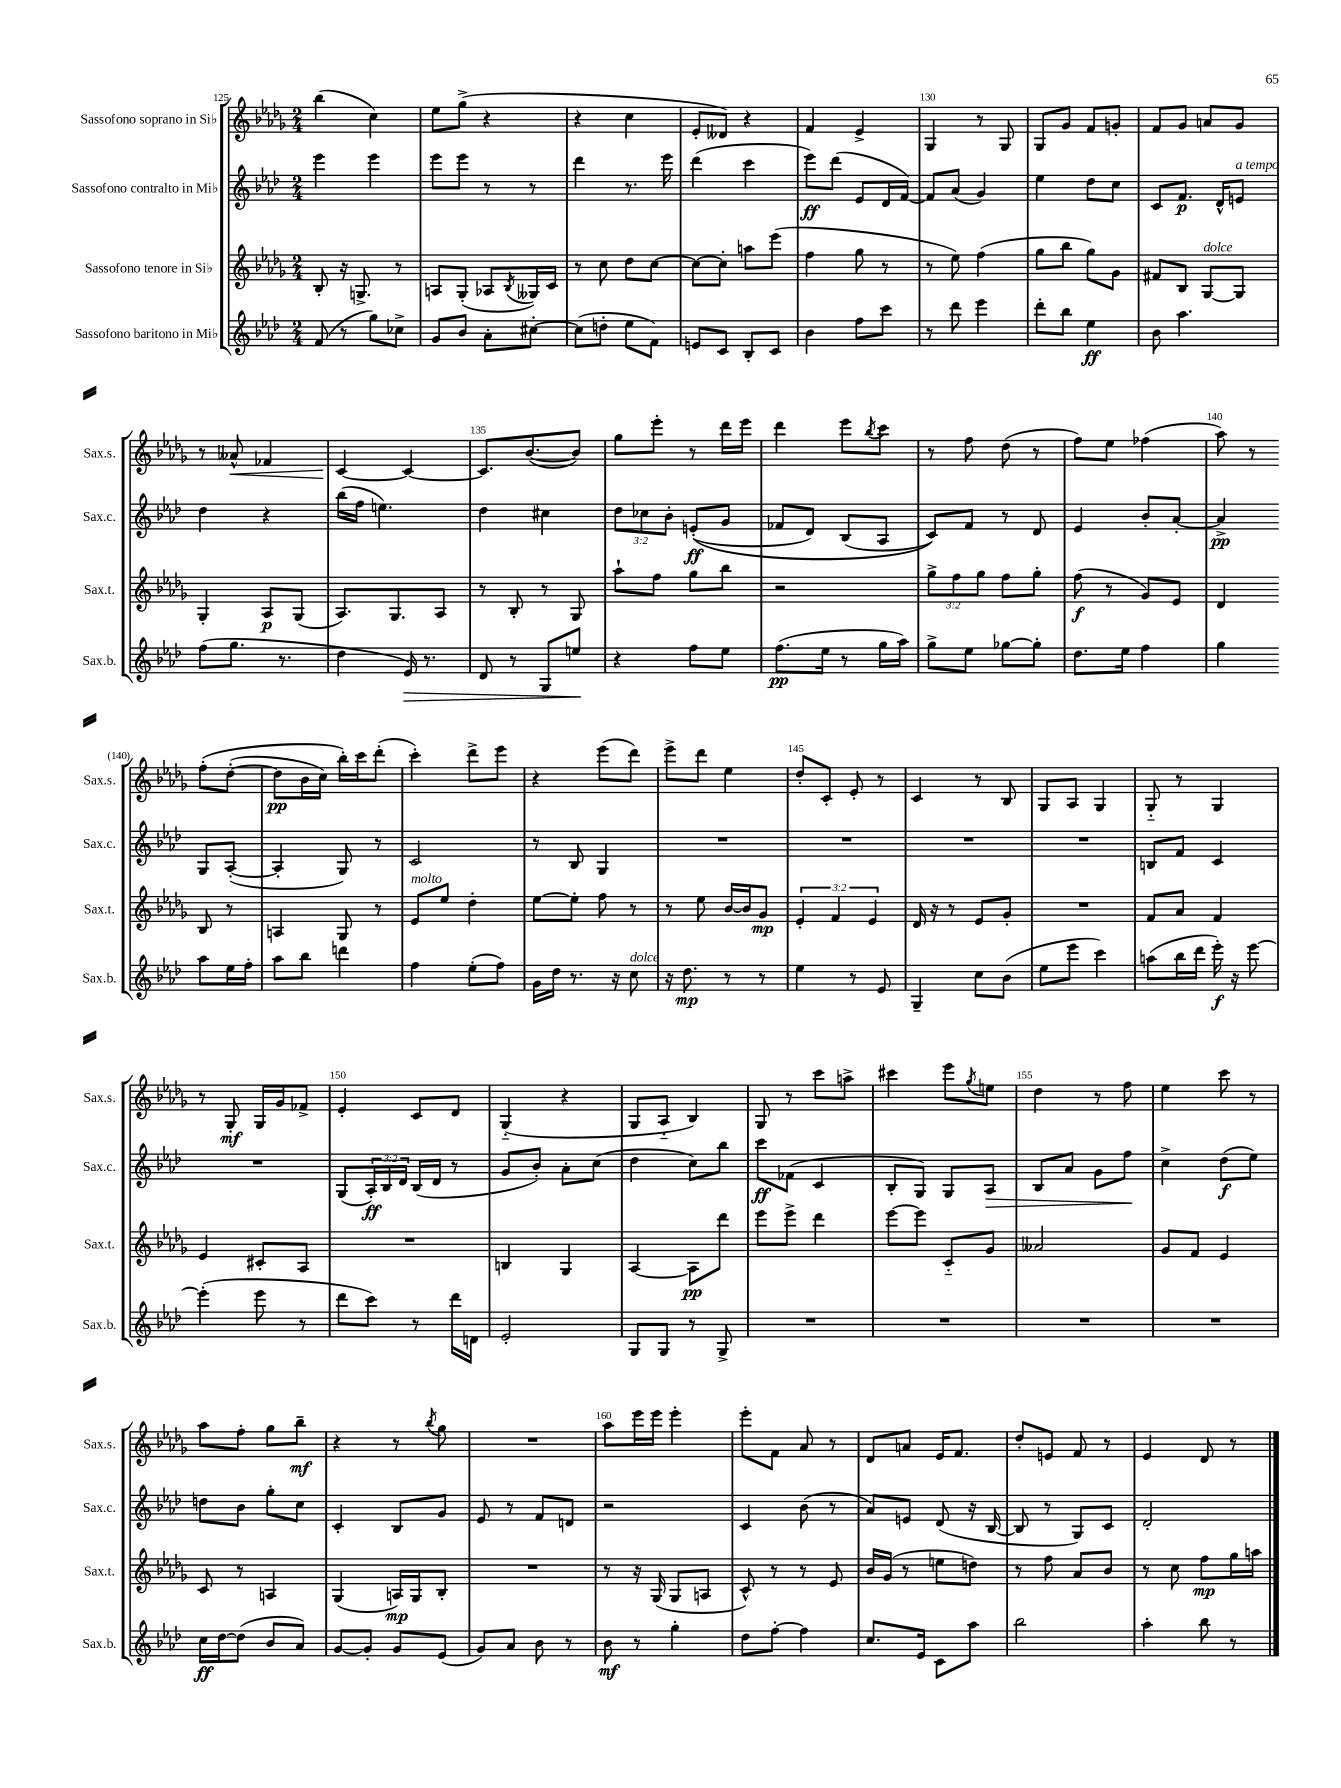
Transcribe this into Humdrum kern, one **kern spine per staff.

**kern	**dynam	**kern	**dynam	**kern	**dynam	**kern	**dynam
*part4	*part4	*part3	*part3	*part2	*part2	*part1	*part1
*staff4	*staff4	*staff3	*staff3	*staff2	*staff2	*staff1	*staff1
*I"Sassofono baritono in Mi♭	*	*I"Sassofono tenore in Si♭	*	*I"Sassofono contralto in Mi♭	*	*I"Sassofono soprano in Si♭	*
*I'Sax.b.	*	*I'Sax.t.	*	*I'Sax.c.	*	*I'Sax.s.	*
*clefG2	*	*clefG2	*	*clefG2	*	*clefG2	*
*k[b-e-a-d-]	*	*k[b-e-a-d-g-]	*	*k[b-e-a-d-]	*	*k[b-e-a-d-g-]	*
*M2/4	*	*M2/4	*	*M2/4	*	*M2/4	*
=125	=125	=125	=125	=125	=125	=125	=125
(8f/	.	8B-'/	.	4eee-\	.	(4bb-\	.
8r	.	16r	.	.	.	.	.
.	.	8.Gn^/	.	.	.	.	.
8gg\L)	.	.	.	4eee-\	.	4cc\)	.
8cc-X^\J	.	8r	.	.	.	.	.
=126	=126	=126	=126	=126	=126	=126	=126
8g/L	.	8An/L	.	8eee-\L	.	8ee-\L	.
8b-/J	.	(8G-'/J	.	8eee-\J	.	(8gg-^\J	.
8a-'\L	.	8A-X/L	.	8r	.	4r	.
.	.	8qB-/	.	.	.	.	.
[8cc#X'\J	.	16G--X/L)	.	8r	.	.	.
.	.	16c/JJ	.	.	.	.	.
=127	=127	=127	=127	=127	=127	=127	=127
(8cc#\L]	.	8r	.	4ddd-\	.	4r	.
8ddn'\J	.	8cc\	.	.	.	.	.
8ee-\L	.	8dd-\L	.	8.r	.	4cc\	.
8f\J)	.	[8cc\J	.	.	.	.	.
.	.	.	.	16eee-\	.	.	.
=128	=128	=128	=128	=128	=128	=128	=128
8en/L	.	8cc\L_	.	(4ddd-\	.	8e-'/L	.
8c/J	.	8cc'\J]	.	.	.	8d--X/J)	.
8B-'/L	.	8aan\L	.	4ccc\	.	4r	.
8c/J	.	(8eee-\J	.	.	.	.	.
=129	=129	=129	=129	=129	=129	=129	=129
4b-\	.	4ff\	.	8eee-\L)	ff	4f/	.
.	.	.	.	(8ddd-\J	.	.	.
8ff\L	.	8gg-\	.	8e-/L	.	4e-^/	.
8ccc\J	.	8r	.	16d-/L	.	.	.
.	.	.	.	[16f/JJ)	.	.	.
=130	=130	=130	=130	=130	=130	=130	=130
8r	.	8r	.	8f/L]	.	4G-/	.
8ddd-\	.	8ee-\)	.	(8a-/J	.	.	.
4eee-\	.	(4ff\	.	4g/)	.	8r	.
.	.	.	.	.	.	8G-/	.
=131	=131	=131	=131	=131	=131	=131	=131
8ddd-'\L	.	8gg-\L	.	4ee-\	.	8G-/L	.
8bb-\J	.	8bb-\J	.	.	.	8g-/J	.
4ee-\	ff	8gg-\L)	.	8dd-\L	.	8f/L	.
.	.	8g-\J	.	8cc\J	.	8gn'/J	.
=132	=132	=132	=132	=132	=132	=132	=132
8b-\	.	8f#X/L	.	8c/L	.	8f/L	.
4.aa-\	.	8B-/J	.	8.f/J	p	8g-/J	.
!	!	!LO:TX:a:i:t=dolce	!	!	!	!	!
.	.	[8G-/L	.	.	.	8an/L	.
.	.	.	.	16d-^^/KL	.	.	.
!	!	!	!	!LO:TX:a:i:t=a tempo	!	!	!
.	.	8G-/J]	.	8en/J	.	8g-/J	.
!!LO:LB:g=z
=133	=133	=133	=133	=133	=133	=133	=133
(8ff\L	.	4G-'/	.	4dd-\	.	8r	.
!	!	!	!	!	!	!	!LO:HP:b
8.gg\J	.	.	.	.	.	8a--X^^/	<
.	.	8A-/L	p	4r	.	4f-X/	.
8.r	.	.	.	.	.	.	.
.	.	(8G-/J	.	.	.	.	.
=134	=134	=134	=134	=134	=134	=134	=134
4dd-\	.	8.A-/L)	.	(16bb-\LL	.	[4c/	.
.	.	.	.	16ff\JJ	.	.	.
.	.	.	.	4.een\)	.	.	.
.	.	8.G-/	.	.	.	.	.
!	!LO:HP:b	!	!	!	!	!	!
16e-/)	>	.	.	.	.	4c/_	[
8.r	.	.	.	.	.	.	.
.	.	8A-/J	.	.	.	.	.
=135	=135	=135	=135	=135	=135	=135	=135
8d-/	.	8r	.	4dd-\	.	8.c/L]	.
8r	.	8B-'/	.	.	.	.	.
.	.	.	.	.	.	([8.b-/	.
8G/L	.	8r	.	4cc#X\	.	.	.
8een/J	.	8G-/	.	.	.	8b-/J])	.
.	]	.	.	.	.	.	.
=136	=136	=136	=136	=136	=136	=136	=136
4r	.	8aa-`\L	.	12dd-\L	.	8gg-\L	.
.	.	.	.	12cc-X\	.	.	.
.	.	8ff\J	.	.	.	8eee-'\J	.
.	.	.	.	12b-'\J	.	.	.
8ff\L	.	8gg-\L	.	((8en'/L	ff	8r	.
8ee-\J	.	8bb-\J	.	8g/J	.	16ddd-\LL	.
.	.	.	.	.	.	16eee-\JJ	.
=137	=137	=137	=137	=137	=137	=137	=137
(8.ff\L	pp	2r	.	8f-X/L	.	4ddd-\	.
.	.	.	.	8d-/J)	.	.	.
16ee-\Jk	.	.	.	.	.	.	.
8r	.	.	.	(8B-/L	.	8eee-\L	.
.	.	.	.	.	.	8qbb-/	.
16gg\LL	.	.	.	8A-/J	.	8ccc\J	.
16aa-\JJ)	.	.	.	.	.	.	.
=138	=138	=138	=138	=138	=138	=138	=138
8gg^\L	.	12gg-^\L	.	8c/L))	.	8r	.
.	.	12ff\	.	.	.	.	.
8ee-\J	.	.	.	8f/J	.	8ff\	.
.	.	12gg-\J	.	.	.	.	.
[8gg-X\L	.	8ff\L	.	8r	.	(8dd-\	.
8gg-'\J]	.	8gg-'\J	.	8d-/	.	8r	.
=139	=139	=139	=139	=139	=139	=139	=139
8.dd-\L	.	(8ff\	f	4e-/	.	8ff\L)	.
.	.	8r	.	.	.	8ee-\J	.
16ee-\Jk	.	.	.	.	.	.	.
4ff\	.	8g-/L)	.	8b-'/L	.	(4ff-X\	.
.	.	8e-/J	.	[8a-'/J	.	.	.
=140	=140	=140	=140	=140	=140	=140	=140
4gg\	.	4d-/	.	4a-^/]	pp	8aa-\)	.
.	.	.	.	.	.	8r	.
8aa-\L	.	8B-/	.	8G/L	.	(8ff'\L	.
16ee-\L	.	8r	.	([8A-'/J	.	([8dd-'\J	.
16ff'\JJ	.	.	.	.	.	.	.
!!LO:LB:g=z
=141	=141	=141	=141	=141	=141	=141	=141
8aa-\L	.	4An/	.	4A-'/]	.	8dd-\L]	pp
8bb-\J	.	.	.	.	.	16b-\L	.
.	.	.	.	.	.	16cc\JJ)	.
4dddn\	.	8G-/	.	8G/)	.	16bb-'\LL)	.
.	.	.	.	.	.	16ccc\J	.
.	.	8r	.	8r	.	(8ddd-'\J	.
=142	=142	=142	=142	=142	=142	=142	=142
!	!	!LO:TX:a:i:t=molto	!	!	!	!	!
4ff\	.	8e-/L	.	2c/	.	4ccc'\)	.
.	.	8ee-/J	.	.	.	.	.
(8ee-'\L	.	4dd-'\	.	.	.	8ddd-^\L	.
8ff\J)	.	.	.	.	.	8eee-\J	.
=143	=143	=143	=143	=143	=143	=143	=143
16g\LL	.	[8ee-\L	.	8r	.	4r	.
16dd-\JJ	.	.	.	.	.	.	.
8.r	.	8ee-'\J]	.	8B-/	.	.	.
.	.	8ff\	.	4G/	.	(8eee-\L	.
16r	.	.	.	.	.	.	.
!LO:TX:a:i:t=dolce	!	!	!	!	!	!	!
8cc\	.	8r	.	.	.	8ddd-\J)	.
=144	=144	=144	=144	=144	=144	=144	=144
16r	.	8r	.	2r	.	8eee-^\L	.
8.dd-\	mp	.	.	.	.	.	.
.	.	8ee-\	.	.	.	8ddd-\J	.
8r	.	[16b-/LL	.	.	.	4ee-\	.
.	.	16b-/J]	.	.	.	.	.
8r	.	8g-/J	mp	.	.	.	.
=145	=145	=145	=145	=145	=145	=145	=145
4ee-\	.	6e-'/	.	2r	.	8dd-'/L	.
.	.	.	.	.	.	8c'/J	.
.	.	6f/	.	.	.	.	.
8r	.	.	.	.	.	8e-'/	.
.	.	6e-/	.	.	.	.	.
8e-/	.	.	.	.	.	8r	.
=146	=146	=146	=146	=146	=146	=146	=146
4G~/	.	16d-/	.	2r	.	4c/	.
.	.	16r	.	.	.	.	.
.	.	8r	.	.	.	.	.
8cc\L	.	8e-/L	.	.	.	8r	.
(8b-\J	.	8g-'/J	.	.	.	8B-/	.
=147	=147	=147	=147	=147	=147	=147	=147
8ee-\L	.	2r	.	2r	.	8G-/L	.
8eee-\J	.	.	.	.	.	8A-/J	.
4ccc\)	.	.	.	.	.	4G-/	.
=148	=148	=148	=148	=148	=148	=148	=148
(8aan\L	.	8f/L	.	8Bn/L	.	8G-/	.
16bb-\L	.	8a-/J	.	8f/J	.	8r	.
16ddd-\JJ	.	.	.	.	.	.	.
16eee-'\)	f	4f/	.	4c/	.	4G-/	.
16r	.	.	.	.	.	.	.
[8eee-\	.	.	.	.	.	.	.
!!LO:LB:g=z
=149	=149	=149	=149	=149	=149	=149	=149
(4eee-'\]	.	4e-/	.	2r	.	8r	.
.	.	.	.	.	.	8G-'/	mf
8eee-\	.	8c#X'/L	.	.	.	16G-/LL	.
.	.	.	.	.	.	16g-/J	.
8r	.	8A-/J	.	.	.	8f-X^/J	.
=150	=150	=150	=150	=150	=150	=150	=150
8ddd-\L	.	2r	.	(8G/L	.	4e-'/	.
8ccc\J)	.	.	.	24A-'/L)	ff	.	.
.	.	.	.	24B-/	.	.	.
.	.	.	.	24d-/JJ	.	.	.
8r	.	.	.	(16B-/LL	.	8c/L	.
.	.	.	.	16d-/JJ	.	.	.
16ddd-\LL	.	.	.	8r	.	8d-/J	.
16dn\JJ	.	.	.	.	.	.	.
=151	=151	=151	=151	=151	=151	=151	=151
2e-'/	.	4Bn/	.	8g/L	.	(4G-/	.
.	.	.	.	8b-'/J)	.	.	.
.	.	4G-/	.	8a-'\L	.	4r	.
.	.	.	.	(8cc\J	.	.	.
=152	=152	=152	=152	=152	=152	=152	=152
8G/L	.	[4A-/	.	4dd-\	.	8G-/L	.
8G/J	.	.	.	.	.	8A-/J	.
8r	.	8A-\L]	pp	8cc\L)	.	4B-/)	.
8G^/	.	8ddd-\J	.	8bb-\J	.	.	.
=153	=153	=153	=153	=153	=153	=153	=153
2r	.	8eee-\L	.	8ccc\L	ff	8G-/	.
.	.	8eee-^\J	.	(8f-X\J	.	8r	.
.	.	4ddd-\	.	4c/	.	8ccc\L	.
.	.	.	.	.	.	8aan^\J	.
=154	=154	=154	=154	=154	=154	=154	=154
2r	.	[8eee-\L	.	8B-'/L	.	4ccc#X\	.
.	.	8eee-\J]	.	8G/J)	.	.	.
.	.	8c/L	.	8G/L	.	8eee-\L	.
.	.	.	.	.	.	8qgg-/	.
!	!	!	!	!	!LO:HP:b	!	!
.	.	8g-/J	.	8A-/J	>	8een\J	.
=155	=155	=155	=155	=155	=155	=155	=155
2r	.	2a--X/	.	8B-/L	.	4dd-\	.
.	.	.	.	8a-/J	.	.	.
.	.	.	.	8g\L	.	8r	.
.	.	.	.	8ff\J	.	8ff\	.
.	.	.	.	.	]	.	.
=156	=156	=156	=156	=156	=156	=156	=156
2r	.	8g-/L	.	4cc^\	.	4ee-\	.
.	.	8f/J	.	.	.	.	.
.	.	4e-/	.	(8dd-\L	f	8ccc\	.
.	.	.	.	8ee-\J)	.	8r	.
!!LO:LB:g=z
=157	=157	=157	=157	=157	=157	=157	=157
16cc\LL	ff	8c/	.	8ddn\L	.	8aa-\L	.
[16dd-\J	.	.	.	.	.	.	.
(8dd-\J]	.	8r	.	8b-\J	.	8ff'\J	.
8b-/L	.	4An/	.	8gg'\L	.	8gg-\L	.
8a-/J)	.	.	.	8cc\J	.	8bb-~\J	mf
=158	=158	=158	=158	=158	=158	=158	=158
[8g/L	.	(4G-/	.	4c'/	.	4r	.
8g'/J]	.	.	.	.	.	.	.
8g/L	.	16An/LL)	mp	8B-/L	.	8r	.
.	.	16G-/J	.	.	.	.	.
.	.	.	.	.	.	8qbb-/	.
(8e-/J	.	8B-'/J	.	8g/J	.	8gg-\	.
=159	=159	=159	=159	=159	=159	=159	=159
8g/L)	.	2r	.	8e-/	.	2r	.
8a-/J	.	.	.	8r	.	.	.
8b-\	.	.	.	8f/L	.	.	.
8r	.	.	.	8dn/J	.	.	.
=160	=160	=160	=160	=160	=160	=160	=160
8b-\	mf	8r	.	2r	.	8aa-\L	.
8r	.	16r	.	.	.	16eee-\L	.
.	.	(16G-/	.	.	.	16eee-\JJ	.
4gg'\	.	8G-/L	.	.	.	4eee-'\	.
.	.	8An/J	.	.	.	.	.
=161	=161	=161	=161	=161	=161	=161	=161
8dd-\L	.	8c^^/)	.	4c/	.	8eee-'\L	.
[8ff'\J	.	8r	.	.	.	8f\J	.
4ff\]	.	8r	.	(8b-\	.	8a-/	.
.	.	8e-/	.	8r	.	8r	.
=162	=162	=162	=162	=162	=162	=162	=162
8.cc/L	.	16b-/LL	.	8a-/L)	.	8d-/L	.
.	.	(16g-/JJ	.	.	.	.	.
.	.	8r	.	8en/J	.	8an/J	.
16e-/Jk	.	.	.	.	.	.	.
8c\L	.	8een\L	.	(8d-/	.	16e-/KL	.
.	.	.	.	.	.	8.f/J	.
8aa-\J	.	8ddn\J)	.	16r	.	.	.
.	.	.	.	[16B-/	.	.	.
=163	=163	=163	=163	=163	=163	=163	=163
2bb-\	.	8r	.	8B-/]	.	8dd-'/L	.
.	.	8ff\	.	8r	.	8en/J	.
.	.	8a-/L	.	8G/L)	.	8f/	.
.	.	8b-/J	.	8c/J	.	8r	.
=164	=164	=164	=164	=164	=164	=164	=164
4aa-'\	.	8r	.	2d-'/	.	4e-/	.
.	.	8cc\	.	.	.	.	.
8bb-\	.	8ff\L	mp	.	.	8d-/	.
8r	.	16gg-\L	.	.	.	8r	.
.	.	16aan\JJ	.	.	.	.	.
==	==	==	==	==	==	==	==
*-	*-	*-	*-	*-	*-	*-	*-
